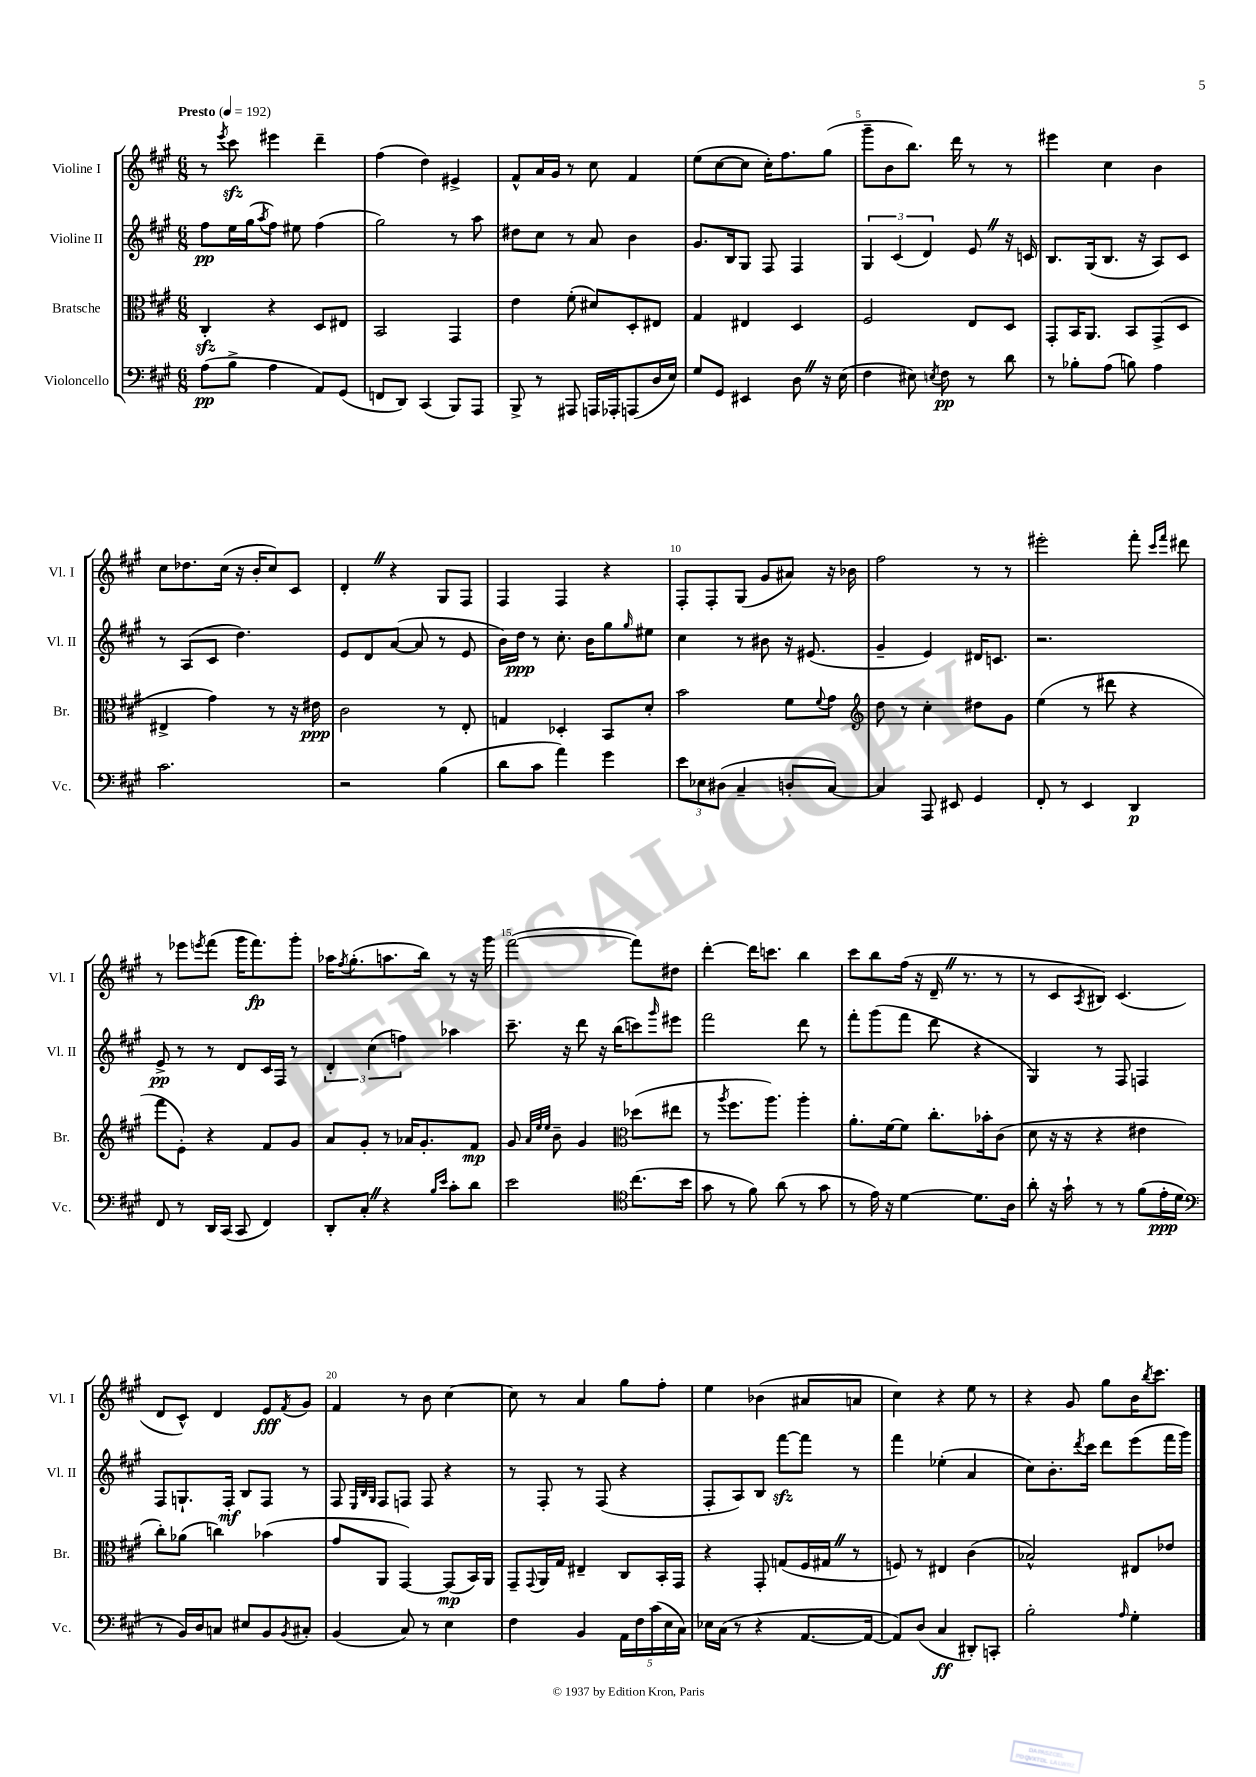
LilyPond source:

<<
\new StaffGroup <<
\new Staff = "s0" \with { instrumentName = "Violine I" shortInstrumentName = "Vl. I" } {
    \clef treble \key a \major \numericTimeSignature \time 6/8 \tempo "Presto" 4 = 192
    r8 \acciaccatura { e'''8 } cis'''8\sfz eis'''4 d'''4-- |
    fis''4( d''4) eis'4-> |
    fis'8-^ a'16 gis'16 r8 cis''8 fis'4 |
    e''8( cis''8~ cis''8 cis''16-.) fis''8. gis''8( |
    gis'''8-- b'8 b''8.) d'''16 r8 r8 |
    eis'''4 cis''4 b'4 |
    cis''8 des''8. cis''16( r16 b'16-. cis''8) cis'8 |
    d'4-. \once \override BreathingSign.text = \markup { \musicglyph "scripts.caesura.straight" } \breathe r4 gis8 fis8 |
    fis4 fis4 r4 |
    fis8-. fis8-. gis8( gis'8 ais'8) r16 bes'16 |
    fis''2 r8 r8 |
    eis'''2-. fis'''8-. \grace { cis'''16 fis'''16 } dis'''8 |
    r8 ees'''8 \acciaccatura { e'''8 } fis'''8( gis'''16 fis'''8.\fp) gis'''8-. |
    aes''16 \acciaccatura { fis''8 } gis''8.-.( a''8. b''16) r8 r16 gis'''16 |
    fis'''2~( fis'''8) dis''8 |
    d'''4~-. d'''16 c'''8. b''4 |
    cis'''8 b''8 fis''16( r16 d'16-- \once \override BreathingSign.text = \markup { \musicglyph "scripts.caesura.straight" } \breathe r8. r8 |
    r8 cis'8 \acciaccatura { a8 } bis8) cis'4.( |
    d'8 cis'8-^) d'4 e'8\fff \acciaccatura { fis'8 } gis'8 |
    fis'4 r8 b'8 cis''4~ |
    cis''8 r8 a'4 gis''8 fis''8-. |
    e''4 bes'4( ais'8 a'8 |
    cis''4) r4 e''8 r8 |
    r4 gis'8 gis''8 b'16 \acciaccatura { b''8 } cis'''8. \bar "|." |
}
\new Staff = "s1" \with { instrumentName = "Violine II" shortInstrumentName = "Vl. II" } {
    \clef treble \key a \major \numericTimeSignature \time 6/8
    fis''8\pp e''16 gis''16( \acciaccatura { a''8 } fis''8) eis''8 fis''4( |
    gis''2) r8 a''8 |
    dis''8 cis''8 r8 a'8 b'4 |
    gis'8. b16 gis8 fis8 fis4 |
    \tuplet 3/2 { gis4 cis'4( d'4) } e'8 \once \override BreathingSign.text = \markup { \musicglyph "scripts.caesura.straight" } \breathe r16 c'16 |
    b8. gis16( b8. r16 a8) cis'8 |
    r8 a8( cis'8 d''4.) |
    e'8 d'8 a'8~( a'8 r8 e'8 |
    b'16) d''16\ppp r8 cis''8.-. b'16 gis''8 \grace { gis''16 } eis''8 |
    cis''4 r8 bis'8 r16 eis'8.( |
    gis'4-- e'4) dis'16 c'8. |
    r2. |
    e'8->\pp r8 r8 d'8 cis'16 fis16 r8 |
    \tuplet 3/2 { d'4-. cis''4( f''4) } aes''4 |
    cis'''8.-- r16 d'''8 r16 b''16( c'''8) \grace { gis'''16 } eis'''8 |
    fis'''2 d'''8 r8 |
    fis'''8-. gis'''8( fis'''8 d'''8 r4 |
    gis4) r8 fis8 f4 |
    fis8 g8.-! fis16-.\mf b8 fis8 r8 |
    fis8 \grace { e32 b32 gis32 } fis8 f8 f8 r4 |
    r8 fis8-. r8 fis8( r4 |
    fis8-. a8) b8 fis'''8~\sfz fis'''8 r8 |
    fis'''4 ees''4-.( a'4 |
    cis''8) b'8.-. \acciaccatura { d'''8 } cis'''16 d'''8 e'''8( fis'''16 gis'''16) \bar "|." |
}
\new Staff = "s2" \with { instrumentName = "Bratsche" shortInstrumentName = "Br." } {
    \clef alto \key a \major \numericTimeSignature \time 6/8
    cis4-.\sfz r4 d8 eis8 |
    b,2 gis,4 |
    e'4 fis'8-.( dis'8) d8-. eis8 |
    gis4 eis4 d4 |
    fis2 e8 d8 |
    gis,8-. b,16 a,8. b,8 gis,8->( d8 |
    eis4-> gis'4) r8 r16 eis'16\ppp |
    cis'2 r8 e8-. |
    g4 des4-. b,8 d'8-. |
    b'2 fis'8 \appoggiatura { fis'8 } gis'8 |
    \clef treble d''8 r8 cis''4-. dis''8 gis'8 |
    e''4( r8 dis'''8 r4 |
    fis'''8 e'8-.) r4 fis'8 gis'8 |
    a'8 gis'8-. r8 aes'16 gis'8.-. fis'8\mp |
    gis'8 \grace { a'32 e''32 e''32 } b'8-- gis'4 \clef alto des''8( eis''8 |
    r8 \acciaccatura { a''8 } fis''8. a''8.) a''4-. |
    a'8.-. fis'16~ fis'8 cis''8.-. bes'16-. cis'8( |
    d'8 r16 r16 r4 eis'4 |
    cis''8-.) aes'8( c''4) bes'4( |
    gis'8 a,8 gis,4~) gis,8\mp( b,16) a,16 |
    gis,8-- \appoggiatura { gis,8 } a,16 gis16 eis4-- cis8 b,16-. gis,16 |
    r4 gis,8-. g8( fis16 gis16 \once \override BreathingSign.text = \markup { \musicglyph "scripts.caesura.straight" } \breathe r8 |
    f8) r8 eis4 cis'4( |
    bes2-^) eis8 ees'8 \bar "|." |
}
\new Staff = "s3" \with { instrumentName = "Violoncello" shortInstrumentName = "Vc." } {
    \clef bass \key a \major \numericTimeSignature \time 6/8
    a8\pp( b8-> a4 a,8) gis,8( |
    f,8 d,8) cis,4( b,,8) a,,8 |
    b,,8-> r8 ais,,8 a,,16 aes,,16-. a,,8( d16 e16) |
    gis8 gis,8 eis,4 d8 \once \override BreathingSign.text = \markup { \musicglyph "scripts.caesura.straight" } \breathe r16 e16( |
    fis4 eis8) \acciaccatura { e8 } fis8\pp r8 d'8 |
    r8 bes8-. a8( b8) a4 |
    cis'2. |
    r2 b4( |
    d'8 cis'8 a'4) gis'4 |
    \tuplet 3/2 { e'8 ees8 dis8( } cis4-- d8-. cis8~) |
    cis4 a,,8 eis,8 gis,4 |
    fis,8-. r8 e,4 d,4\p |
    fis,8 r8 d,16 cis,16( cis,8 fis,4) |
    d,8-. cis8-. \once \override BreathingSign.text = \markup { \musicglyph "scripts.caesura.straight" } \breathe r4 \grace { b16 e'16 } cis'8-. d'8 |
    e'2 \clef tenor cis''8.( b'16 |
    gis'8 r8 fis'8) a'8( r8 gis'8 |
    r8 e'16) r16 d'4~ d'8. a16 |
    a'8-. r16 gis'16-! r8 r8 fis'8( e'16-.\ppp d'16 |
    \clef bass r8 b,16) d16 c8 eis8 b,8 \acciaccatura { b,8 } cis8-. |
    b,4( cis8) r8 e4 |
    fis4 b,4 \tuplet 5/4 { a,16 fis16 cis'16( e16 cis16) } |
    ees16 cis16( r8 r4 a,8.~ a,16~ |
    a,8) d8( cis4\ff dis,8-.) c,8-. |
    b2-. \grace { a16 } gis4-. \bar "|." |
}
>>
>>
\layout { \context { \Score \override BarNumber.break-visibility = ##(#f #t #t) barNumberVisibility = #(every-nth-bar-number-visible 5) } }
